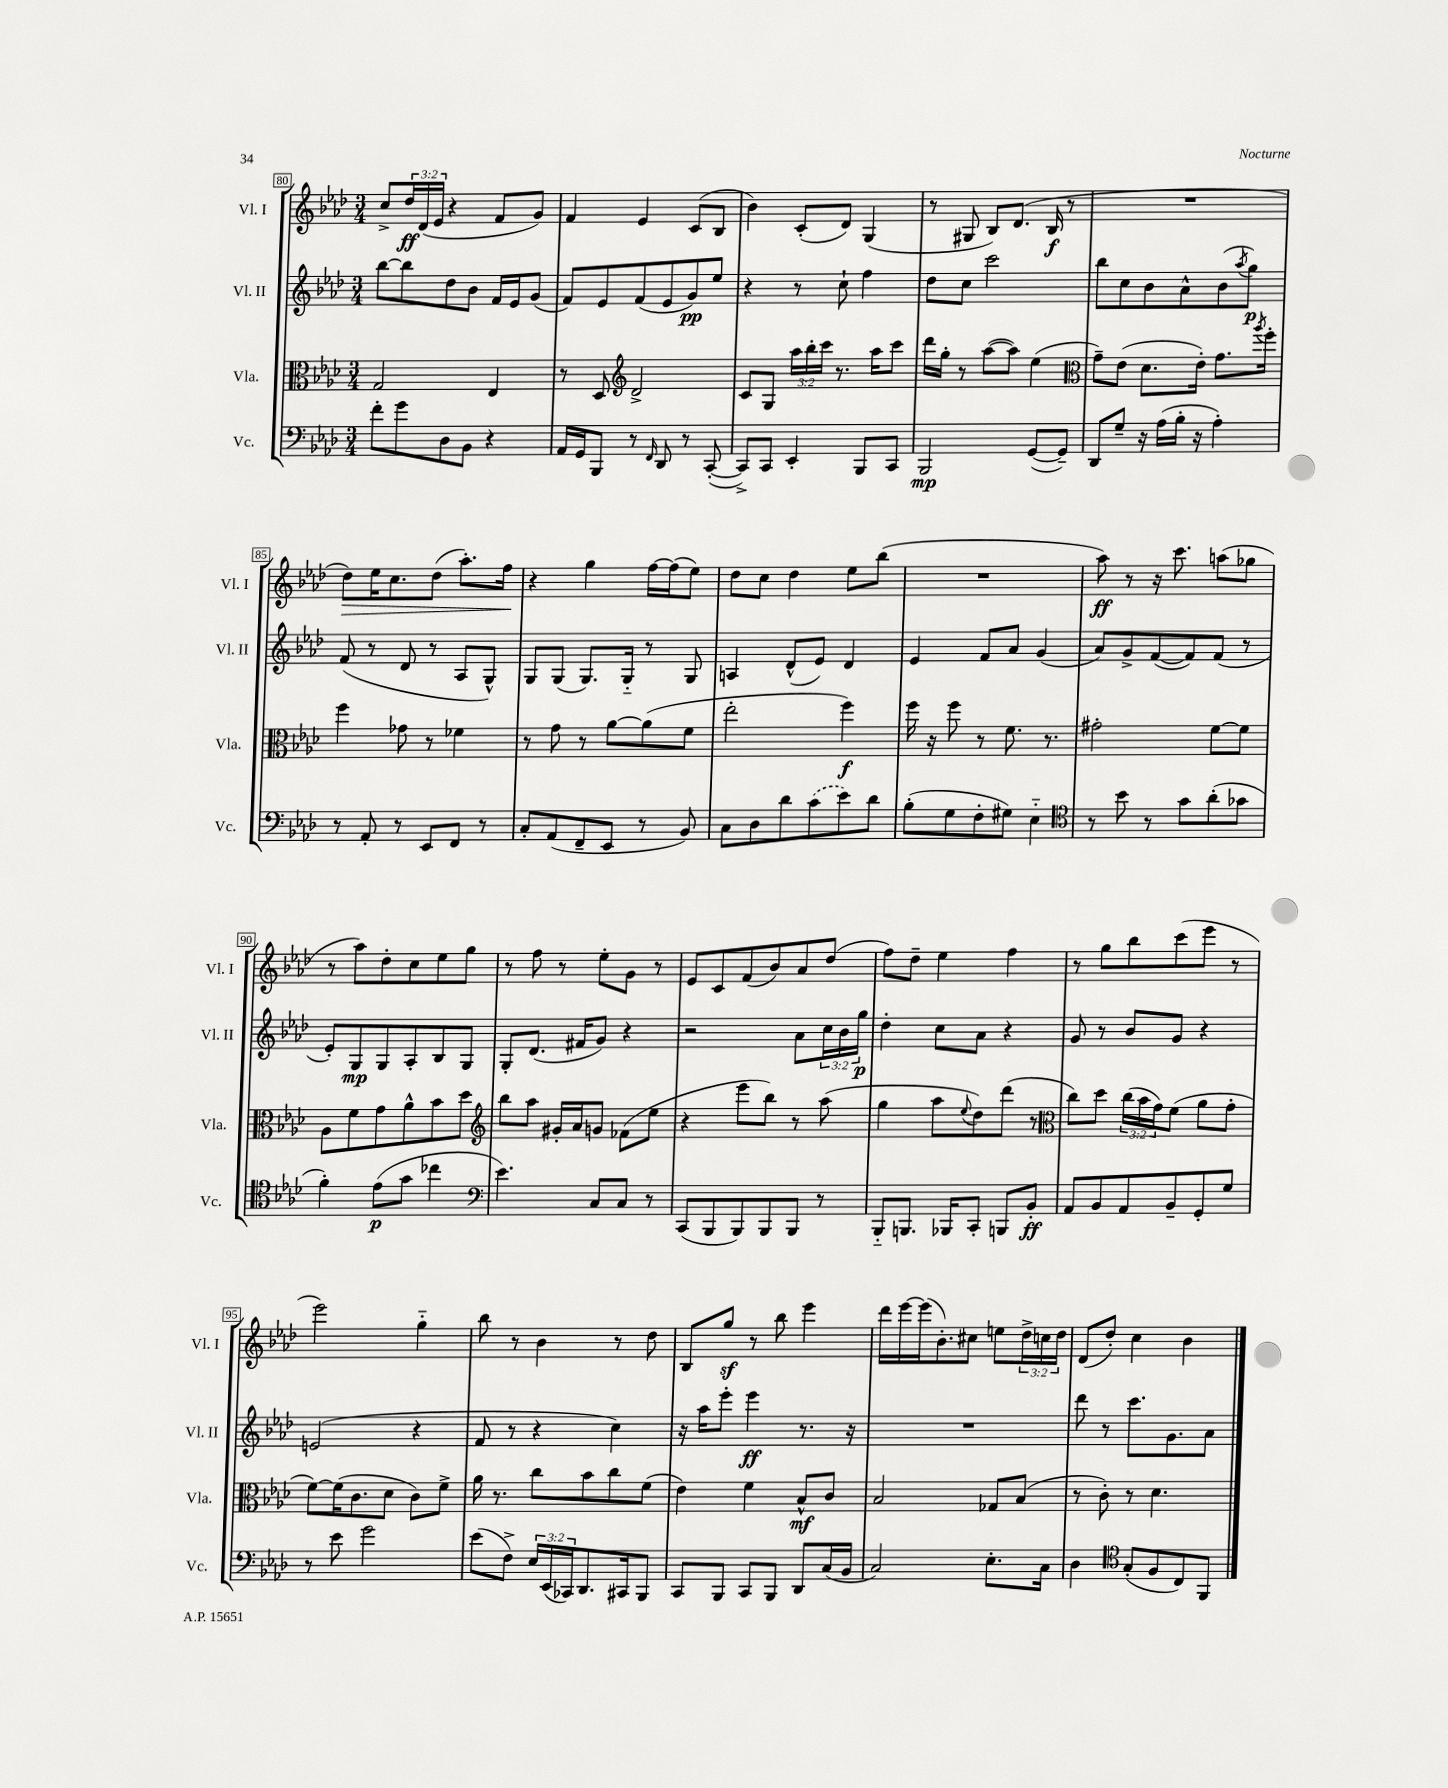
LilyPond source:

<<
\new StaffGroup <<
\new Staff = "s0" \with { instrumentName = "Vl. I" shortInstrumentName = "Vl. I" } {
    \clef treble \key aes \major \numericTimeSignature \time 3/4 \override Staff.TupletNumber.text = #tuplet-number::calc-fraction-text
    c''8-> \tuplet 3/2 { des''16\ff des'16( ees'16 } r4 f'8 g'8) |
    f'4 ees'4 c'8( bes8 |
    bes'4) c'8-.( des'8) g4( |
    r8 gis8 bes8) des'8.( bes16\f r8 |
    R2. |
    des''8\>) ees''16 c''8. des''8( aes''8.-.) f''16\! |
    r4 g''4 f''16~ f''16( ees''8) |
    des''8 c''8 des''4 ees''8 bes''8( |
    R2. |
    aes''8\ff) r8 r16 c'''8. a''8( ges''8 |
    r8 aes''8) des''8-. c''8 ees''8 g''8 |
    r8 f''8 r8 ees''8-. g'8 r8 |
    ees'8 c'8 f'8( bes'8) aes'8 des''8( |
    f''8) des''8-- ees''4 f''4 |
    r8 g''8 bes''8 c'''8( ees'''8 r8 |
    ees'''2) g''4-_ |
    bes''8 r8 bes'4 r8 des''8 |
    bes8 g''8\sf r8 bes''8 ees'''4 |
    des'''16 ees'''16~ ees'''16( bes'8.-.) cis''8 e''8 \tuplet 3/2 { des''16-> c''16 des''16 } |
    des'8( des''8-.) c''4 bes'4 \bar "|." |
}
\new Staff = "s1" \with { instrumentName = "Vl. II" shortInstrumentName = "Vl. II" } {
    \clef treble \key aes \major \numericTimeSignature \time 3/4 \override Staff.TupletNumber.text = #tuplet-number::calc-fraction-text
    bes''8~ bes''8 des''8 bes'8 f'16 ees'16 g'8( |
    f'8) ees'8 f'8( ees'8 g'8\pp) ees''8 |
    r4 r8 c''8-! f''4 |
    des''8 c''8 c'''2 |
    bes''8 c''8 bes'8 aes'8-^ bes'8( \acciaccatura { aes''8 } g''8\p) |
    f'8( r8 des'8 r8 aes8 g8-^) |
    g8 g8( g8.) g16-_ r8 g8 |
    a4 des'8-^( ees'8) des'4 |
    ees'4 f'8 aes'8 g'4( |
    aes'8) g'8-> f'8~( f'8) f'8( r8 |
    ees'8-.) g8\mp g8 aes8-. bes8 g8 |
    g8-. des'8.( fis'16 g'8) r4 |
    r2 aes'8 \tuplet 3/2 { c''16 bes'16 g''16\p } |
    des''4-. c''8 aes'8 r4 |
    g'8 r8 bes'8 g'8 r4 |
    e'2( r4 |
    f'8 r8 r4 c''4) |
    r16 aes''16 ees'''8-. ees'''4\ff r8. r16 |
    R2. |
    des'''8 r8 c'''8. g'8. aes'8 \bar "|." |
}
\new Staff = "s2" \with { instrumentName = "Vla." shortInstrumentName = "Vla." } {
    \clef alto \key aes \major \numericTimeSignature \time 3/4 \override Staff.TupletNumber.text = #tuplet-number::calc-fraction-text
    g2 ees4 |
    r8 des8 \clef treble des'2-> |
    c'8 g8 \tuplet 3/2 { aes''16 bes''16-. c'''16 } r8. aes''16 c'''8 |
    des'''16 g''16-. r8 aes''8~( aes''8) ees''4( |
    \clef alto g'8--) ees'8( des'8. ees'16-.) g'8. \acciaccatura { aes''8 } f''16-. |
    f''4 ges'8 r8 fes'4 |
    r8 g'8 r8 aes'8~ aes'8( f'8 |
    ees''2-. f''4\f) |
    f''16 r16 f''8 r8 f'8. r8. |
    gis'2-. f'8~ f'8 |
    aes8 f'8 g'8 aes'8-^ bes'8 des''8 |
    \clef treble bes''8 aes''8 gis'16-. aes'16 g'8 fes'8( ees''8 |
    r4 ees'''8 bes''8) r8 aes''8( |
    g''4 aes''8 \appoggiatura { ees''8 } des''8) des'''8( r8 |
    \clef alto c''8) des''8 \tuplet 3/2 { c''16( bes'16 g'16) } f'8( aes'8 g'8-. |
    f'8~) f'16( c'8. des'8 c'8) f'8-> |
    aes'16 r8. c''8 bes'8 c''8 f'8( |
    ees'4) f'4 bes8-^\mf c'8 |
    bes2 ges8 bes8( |
    r8 c'8-.) r8 des'4. \bar "|." |
}
\new Staff = "s3" \with { instrumentName = "Vc." shortInstrumentName = "Vc." } {
    \clef bass \key aes \major \numericTimeSignature \time 3/4 \override Staff.TupletNumber.text = #tuplet-number::calc-fraction-text
    f'8-. g'8 des8 bes,8 r4 |
    aes,16 g,16 bes,,8 r8 \grace { f,16 } des,8 r8 c,8~-.( |
    c,8->) c,8 ees,4-. bes,,8 c,8 |
    bes,,2\mp g,8~( g,8--) |
    des,8 g8-- r16 aes16( bes16-. r16 aes4-.) |
    r8 aes,8-. r8 ees,8 f,8 r8 |
    c8-. aes,8( f,8-- ees,8 r8 bes,8) |
    c8 des8 des'8 \once \slurDashed c'8( ees'8) des'8 |
    bes8-.( g8 f8-. gis8) ees4-_ |
    \clef tenor r8 bes'8 r8 g'8 aes'8-.( ges'8 |
    f'4-.) ees'8\p( g'8 ces''4 |
    \clef bass ees'4.) c8 c8 r8 |
    c,8( bes,,8 bes,,8) bes,,8 bes,,8 r8 |
    bes,,8-_ b,,8. bes,,16 c,8-. b,,8 bes,8-.\ff |
    aes,8 bes,8 aes,8 bes,8-- g,8-. g8 |
    r8 ees'8 g'2 |
    ees'8( f8->) \tuplet 3/2 { ees16 ees,16( ces,16) } des,8. cis,16 bes,,8 |
    c,8 bes,,8 c,8 bes,,8 des,8 c16( bes,16 |
    c2) ees8.-. c16 |
    des4 \clef tenor g8-.( f8 c8) f,8 \bar "|." |
}
>>
>>
\layout { \context { \Score currentBarNumber = #80 \override BarNumber.stencil = #(make-stencil-boxer 0.1 0.3 ly:text-interface::print) } }
